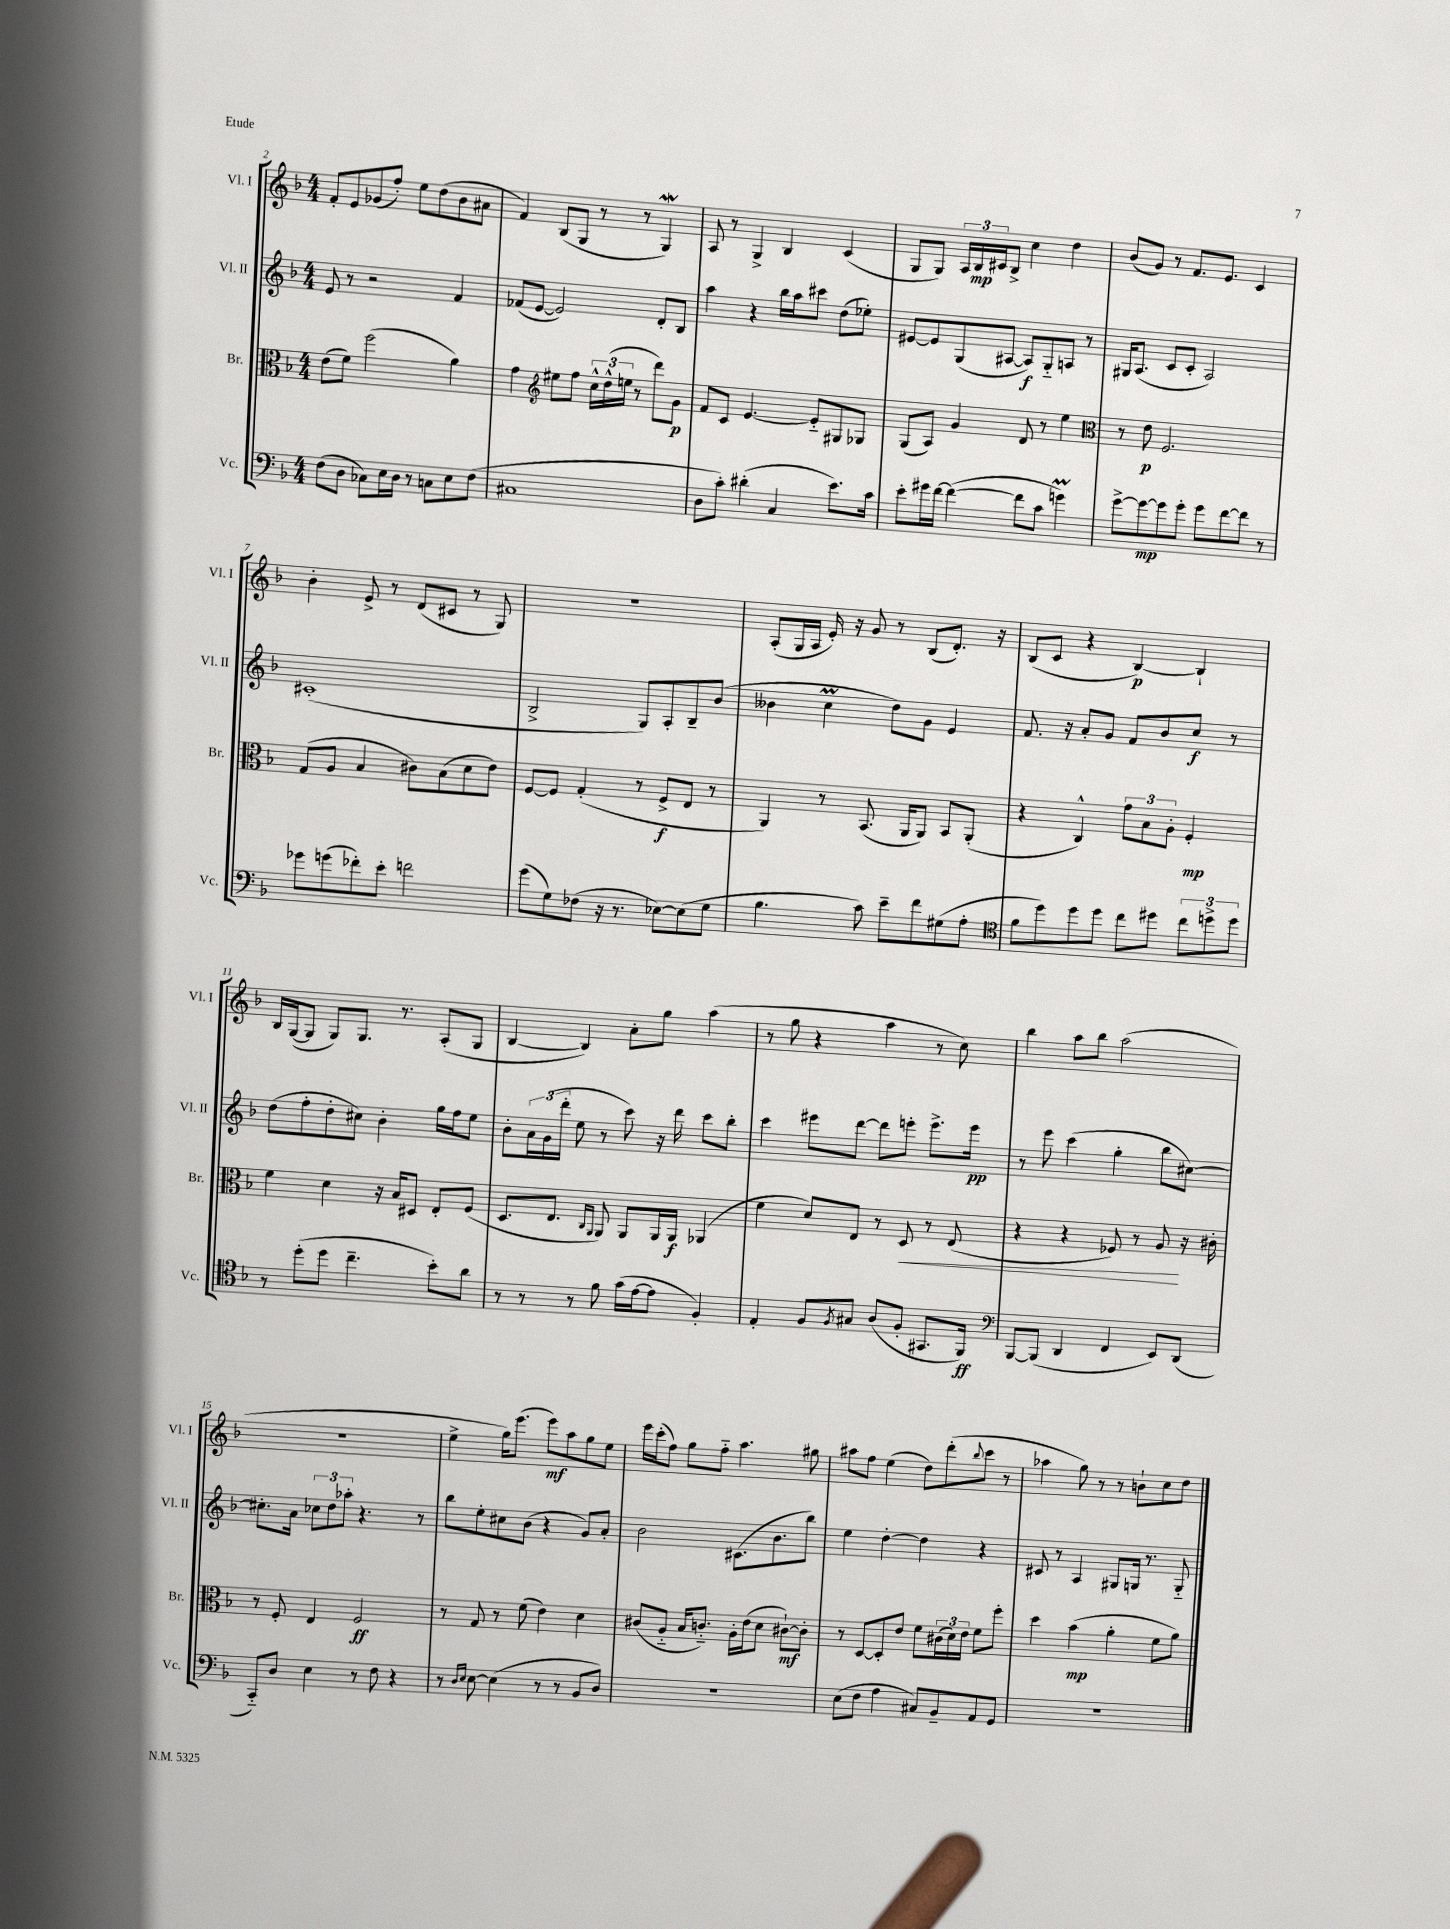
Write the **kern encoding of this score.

**kern	**dynam	**kern	**dynam	**kern	**dynam	**kern	**dynam
*part4	*part4	*part3	*part3	*part2	*part2	*part1	*part1
*staff4	*staff4	*staff3	*staff3	*staff2	*staff2	*staff1	*staff1
*I"Vc.	*	*I"Br.	*	*I"Vl. II	*	*I"Vl. I	*
*I'Vc.	*	*I'Br.	*	*I'Vl. II	*	*I'Vl. I	*
*clefF4	*	*clefC3	*	*clefG2	*	*clefG2	*
*k[b-]	*	*k[b-]	*	*k[b-]	*	*k[b-]	*
*M4/4	*	*M4/4	*	*M4/4	*	*M4/4	*
=2	=2	=2	=2	=2	=2	=2	=2
(8F\L	.	(8e\L	.	8e/	.	8f'/L	.
8D\J	.	8f\J)	.	8r	.	8e/	.
8C-X\L)	.	(2ff\	.	2r	.	(8g-X/	.
16E\L	.	.	.	.	.	8ff'/J)	.
16D\JJ	.	.	.	.	.	.	.
8r	.	.	.	.	.	8ee\L	.
8Cn\L	.	.	.	.	.	(8dd\	.
8E\	.	4a\)	.	4f/	.	8b-\	.
(8F\J	.	.	.	.	.	8a#X\J	.
=3	=3	=3	=3	=3	=3	=3	=3
1C#X	.	4g\	.	(8f-X/L	.	4f/)	.
.	.	.	.	[8e/J	.	.	.
*	*	*clefG2	*	*	*	*	*
.	.	8ee#X\L	.	2e/])	.	(8B-/L	.
.	.	8ff\J	.	.	.	8G/J	.
.	.	24cc^^\LL	.	.	.	8r	.
.	.	(24dd^^\	.	.	.	.	.
.	.	24een\JJ	.	.	.	.	.
.	.	8r	.	.	.	8r	.
.	.	8ddd\L)	.	8d'/L	.	4GW/)	.
.	.	8g\J	p	8B-/J	.	.	.
=4	=4	=4	=4	=4	=4	=4	=4
8D\L	.	8f/L	.	4aa\	.	8A/	.
8c'\J)	.	8c/J	.	.	.	8r	.
(4d#X'\	.	[4.e/	.	4r	.	4G^/	.
4C/	.	.	.	16bb-\LL	.	4B-/	.
.	.	.	.	16aa\J	.	.	.
.	.	8e/L]	.	8ccc#X\J	.	.	.
8.e\L)	.	8G#X/	.	(8dd\L	.	(4c/	.
.	.	8G-X/J	.	8ee-X'\J)	.	.	.
16c\Jk	.	.	.	.	.	.	.
=5	=5	=5	=5	=5	=5	=5	=5
8e'\L	.	(8G/L	.	[8e#X/L	.	8G/L	.
16g#X\L	.	8A/J)	.	8e#/]	.	8G/J)	.
[16f\JJ	.	.	.	.	.	.	.
(4f\_	.	4g/	.	(8G/	.	24A/LL	.
.	.	.	.	.	.	24B-/	mp
.	.	.	.	.	.	24c#X/J	.
.	.	.	.	[8A#X/J	.	8B-^/J	.
8f\L]	.	8d/	.	8A#/L])	f	4cc\	.
8c\J	.	8r	.	8G/	.	.	.
4gnM\)	.	4ee\	.	8An/J	.	4dd\	.
.	.	.	.	8r	.	.	.
=6	=6	=6	=6	=6	=6	=6	=6
*	*	*clefC3	*	*	*	*	*
[8g^\L	.	8r	.	16G#X/KL	.	(8b-/L	.
.	.	.	.	(8.A/J	.	.	.
8g\_	mp	8e\	p	.	.	8g/J)	.
8g\]	.	2.F/	.	8c/L	.	8r	.
8g'\J	.	.	.	8c'/J	.	8.f/L	.
8g\L	.	.	.	2A/)	.	.	.
.	.	.	.	.	.	8.e/J	.
[8f\	.	.	.	.	.	.	.
8f\J]	.	.	.	.	.	4c/	.
8r	.	.	.	.	.	.	.
!!LO:LB:g=z
=7	=7	=7	=7	=7	=7	=7	=7
8g-X\L	.	(8G/L	.	(1c#X'	.	4b-'\	.
(8gn\	.	8A/J	.	.	.	.	.
8f-X'\)	.	4B-/	.	.	.	8e^/	.
8e'\J	.	.	.	.	.	8r	.
2fn\	.	8c#X\L)	.	.	.	(8d/L	.
.	.	(8B-\	.	.	.	8c#X/J	.
.	.	8d\	.	.	.	8r	.
.	.	8e\J)	.	.	.	8G/)	.
=8	=8	=8	=8	=8	=8	=8	=8
(8g\L	.	[8F/L	.	2B-^/	.	1r	.
8G\)	.	8F/J]	.	.	.	.	.
(8F-X\J	.	(4G'/	.	.	.	.	.
16r	.	.	.	.	.	.	.
8.r	.	.	.	.	.	.	.
.	.	8r	.	8G/L)	.	.	.
[8E-X\L)	.	8F^/L	f	8A'/	.	.	.
(8E-\]	.	8E/J	.	8B-~/	.	.	.
8G\J	.	8r	.	(8b-/J	.	.	.
=9	=9	=9	=9	=9	=9	=9	=9
4.B-\	.	4AA/)	.	4b--X\	.	(8A'/L	.
.	.	.	.	.	.	16G/L	.
.	.	.	.	.	.	16A/JJ	.
.	.	8r	.	4ccM\	.	16e'/)	.
.	.	.	.	.	.	16r	.
8c\)	.	(8.BB-/	.	.	.	8g/	.
8e~\L	.	.	.	8dd\L)	.	8r	.
.	.	16AA/KL	.	.	.	.	.
8f\	.	8AA/J)	.	8g\J	.	(8B-/L	.
(8G#X\	.	8BB-/L	.	4e/	.	8.d'/J)	.
8A'\J	.	(8AA'/J	.	.	.	.	.
.	.	.	.	.	.	16r	.
=10	=10	=10	=10	=10	=10	=10	=10
*clefC4	*	*	*	*	*	*	*
8f\L	.	4r	.	8.f/	.	(8B-/L	.
8dd\)	.	.	.	.	.	8c/J	.
.	.	.	.	16r	.	.	.
8dd\	.	4C^^/)	.	8a'/L	.	4r	.
8dd\J	.	.	.	8g/J	.	.	.
8cc\L	.	12g\L	.	8f/L	.	[4B-/)	p
.	.	12B-\	.	.	.	.	.
8dd#X\J	.	.	.	8b-/	.	.	.
.	.	12A'\J	.	.	.	.	.
12cc\L	.	4F'/	mp	8cc/J	f	4B-`/]	.
12ddn^\	.	.	.	.	.	.	.
.	.	.	.	8r	.	.	.
12dd\J	.	.	.	.	.	.	.
!!LO:LB:g=z
=11	=11	=11	=11	=11	=11	=11	=11
8r	.	4f\	.	(8dd\L	.	16B-/LL	.
.	.	.	.	.	.	([16G/J	.
(8dd'\L	.	.	.	8ff'\	.	8G/J]	.
8dd\J	.	4d\	.	8dd'\	.	8G/L)	.
4.cc~\	.	.	.	8cc#X\J)	.	8.G/J	.
.	.	16r	.	4b-'\	.	.	.
.	.	16B-/KL	.	.	.	8.r	.
.	.	8D#X/J	.	.	.	.	.
8b-'\L)	.	8E'/L	.	16gg\LL	.	(8A'/L	.
.	.	.	.	16ff\J	.	.	.
8a\J	.	(8F/J	.	8ee\J	.	8G/J	.
=12	=12	=12	=12	=12	=12	=12	=12
8r	.	8.D/L	.	8b-'\L	.	[4B-/	.
8r	.	.	.	24a\L	.	.	.
.	.	.	.	(24g\	.	.	.
.	.	8.E/J	.	.	.	.	.
.	.	.	.	24ddd'\JJ	.	.	.
8r	.	.	.	8ee\	.	4B-/])	.
.	.	16qqC/LL	.	.	.	.	.
.	.	16qqAA/JJ	.	.	.	.	.
8f\	.	8AA/)	.	8r	.	.	.
(16g\LL	.	8AA/L	.	8ccc\)	.	8a'\L	.
[16e\J	.	.	.	.	.	.	.
8e\J]	.	16AA/L	.	16r	.	8gg\J	.
.	.	16AA/JJ	f	16ddd\	.	.	.
4F'/)	.	(4AA-X/	.	8ccc\L	.	(4aa\	.
.	.	.	.	8bb-'\J	.	.	.
=13	=13	=13	=13	=13	=13	=13	=13
4E'/	.	4f\	.	4ccc\	.	8r	.
.	.	.	.	.	.	8gg\	.
8F/L	.	8d/L)	.	8eee#X\L	.	4r	.
8qF/	.	.	.	.	.	.	.
8G#X/J	.	8E/J	.	[8ddd\J	.	.	.
(8A/L	.	8r	.	8ddd\L]	.	4aa\	.
!	!	!	!LO:HP:b	!	!	!	!
8F'/J	.	8D/	<	8eeen'\J	.	.	.
8.GG#X/L	.	8r	.	8.eee^\L	.	8r	.
.	.	(8E/	.	.	.	8cc\)	.
16FF/Jk)	ff	.	.	16eee\Jk	pp	.	.
=14	=14	=14	=14	=14	=14	=14	=14
*clefF4	*	*	*	*	*	*	*
[8BBB-/L	.	4r	.	8r	.	4bb-\	.
(8BBB-/J]	.	.	.	8eee\	.	.	.
4DD/	.	4r	.	(4ccc\	.	8aa\L	.
.	.	.	.	.	.	8bb-\J	.
4FF/	.	8F-X/)	.	4gg'\	.	(2aa\	.
.	.	8r	.	.	.	.	.
8EE/L)	.	8A/	.	8bb-\L	.	.	.
(8DD/J	.	16r	[	[8cc#X\J)	.	.	.
.	.	16c#X'\	.	.	.	.	.
!!LO:LB:g=z
=15	=15	=15	=15	=15	=15	=15	=15
8CC/L)	.	8r	.	8.cc#X'\L]	.	1r	.
8D/J	.	8F'/	.	.	.	.	.
.	.	.	.	16a\Jk	.	.	.
4E\	.	4E/	.	12cc-X\L	.	.	.
.	.	.	.	12dd\	.	.	.
.	.	.	.	12aa-X'\J	.	.	.
8r	.	2F/	ff	4.r	.	.	.
8F\	.	.	.	.	.	.	.
4r	.	.	.	.	.	.	.
.	.	.	.	8r	.	.	.
=16	=16	=16	=16	=16	=16	=16	=16
8r	.	8r	.	8bb-\L	.	4ee^\	.
16qqD/LL	.	.	.	.	.	.	.
16qqE/JJ	.	.	.	.	.	.	.
[8E\	.	8G/	.	8ee'\	.	.	.
(4E\]	.	8r	.	8cc#X\	.	16gg\KL)	.
.	.	.	.	.	.	(8.eee\J	.
.	.	(8f\	.	(8b-\J	.	.	.
8r	.	4e\)	.	4r	.	8eee\L)	mf
8r	.	.	.	.	.	8aa\	.
8BB-/L	.	4d\	.	8g/L)	.	8gg\	.
8D/J)	.	.	.	8a'/J	.	8ee\J	.
=17	=17	=17	=17	=17	=17	=17	=17
1r	.	(8c#X/L	.	2b-\	.	16eee\LL	.
.	.	.	.	.	.	(16ccc'\J	.
.	.	8A/J	.	.	.	8ff\J)	.
.	.	16B-/KL	.	.	.	8gg\L	.
.	.	8.cn/J)	.	.	.	.	.
.	.	.	.	.	.	8ff\J	.
.	.	16A'\LL	.	(8.c#X\L	.	4.aa\	.
.	.	(16e\J	.	.	.	.	.
.	.	8d\J	.	.	.	.	.
.	.	.	.	8.b-\	.	.	.
.	.	[8c#X`\L)	mf	.	.	.	.
.	.	8c#'\J]	.	8bb-\J)	.	8gg#X\	.
=18	=18	=18	=18	=18	=18	=18	=18
(8E\L	.	8r	.	4ee\	.	8aa#X\L	.
8F\J	.	[8D/L	.	.	.	8ff\J	.
4A\	.	8D'/]	.	[4dd'\	.	(4ee\	.
.	.	8e/J	.	.	.	.	.
8C#X/L)	.	8f\L	.	4dd\]	.	8dd\L)	.
8BB-~/	.	(24c#X\L	.	.	.	(8ddd'\	.
.	.	24d\)	.	.	.	.	.
.	.	24e\JJ	.	.	.	.	.
.	.	.	.	.	.	8qqbb-/	.
8AA/	.	8f\L	.	4r	.	8ccc\J	.
8GG/J	.	8ff'\J	.	.	.	8r	.
=19	=19	=19	=19	=19	=19	=19	=19
1r	.	4dd\	.	8c#X/	.	4aa-X\	.
.	.	.	.	8r	.	.	.
.	.	(4b-\	mp	4A/	.	8gg\)	.
.	.	.	.	.	.	8r	.
.	.	4a'\	.	8G#X/L	.	8r	.
.	.	.	.	16Gn/Jk	.	8bn`\L	.
.	.	.	.	8.r	.	.	.
.	.	8f\L	.	.	.	8cc\	.
.	.	8a\J)	.	8G/	.	8dd\J	.
==	==	==	==	==	==	==	==
*-	*-	*-	*-	*-	*-	*-	*-
